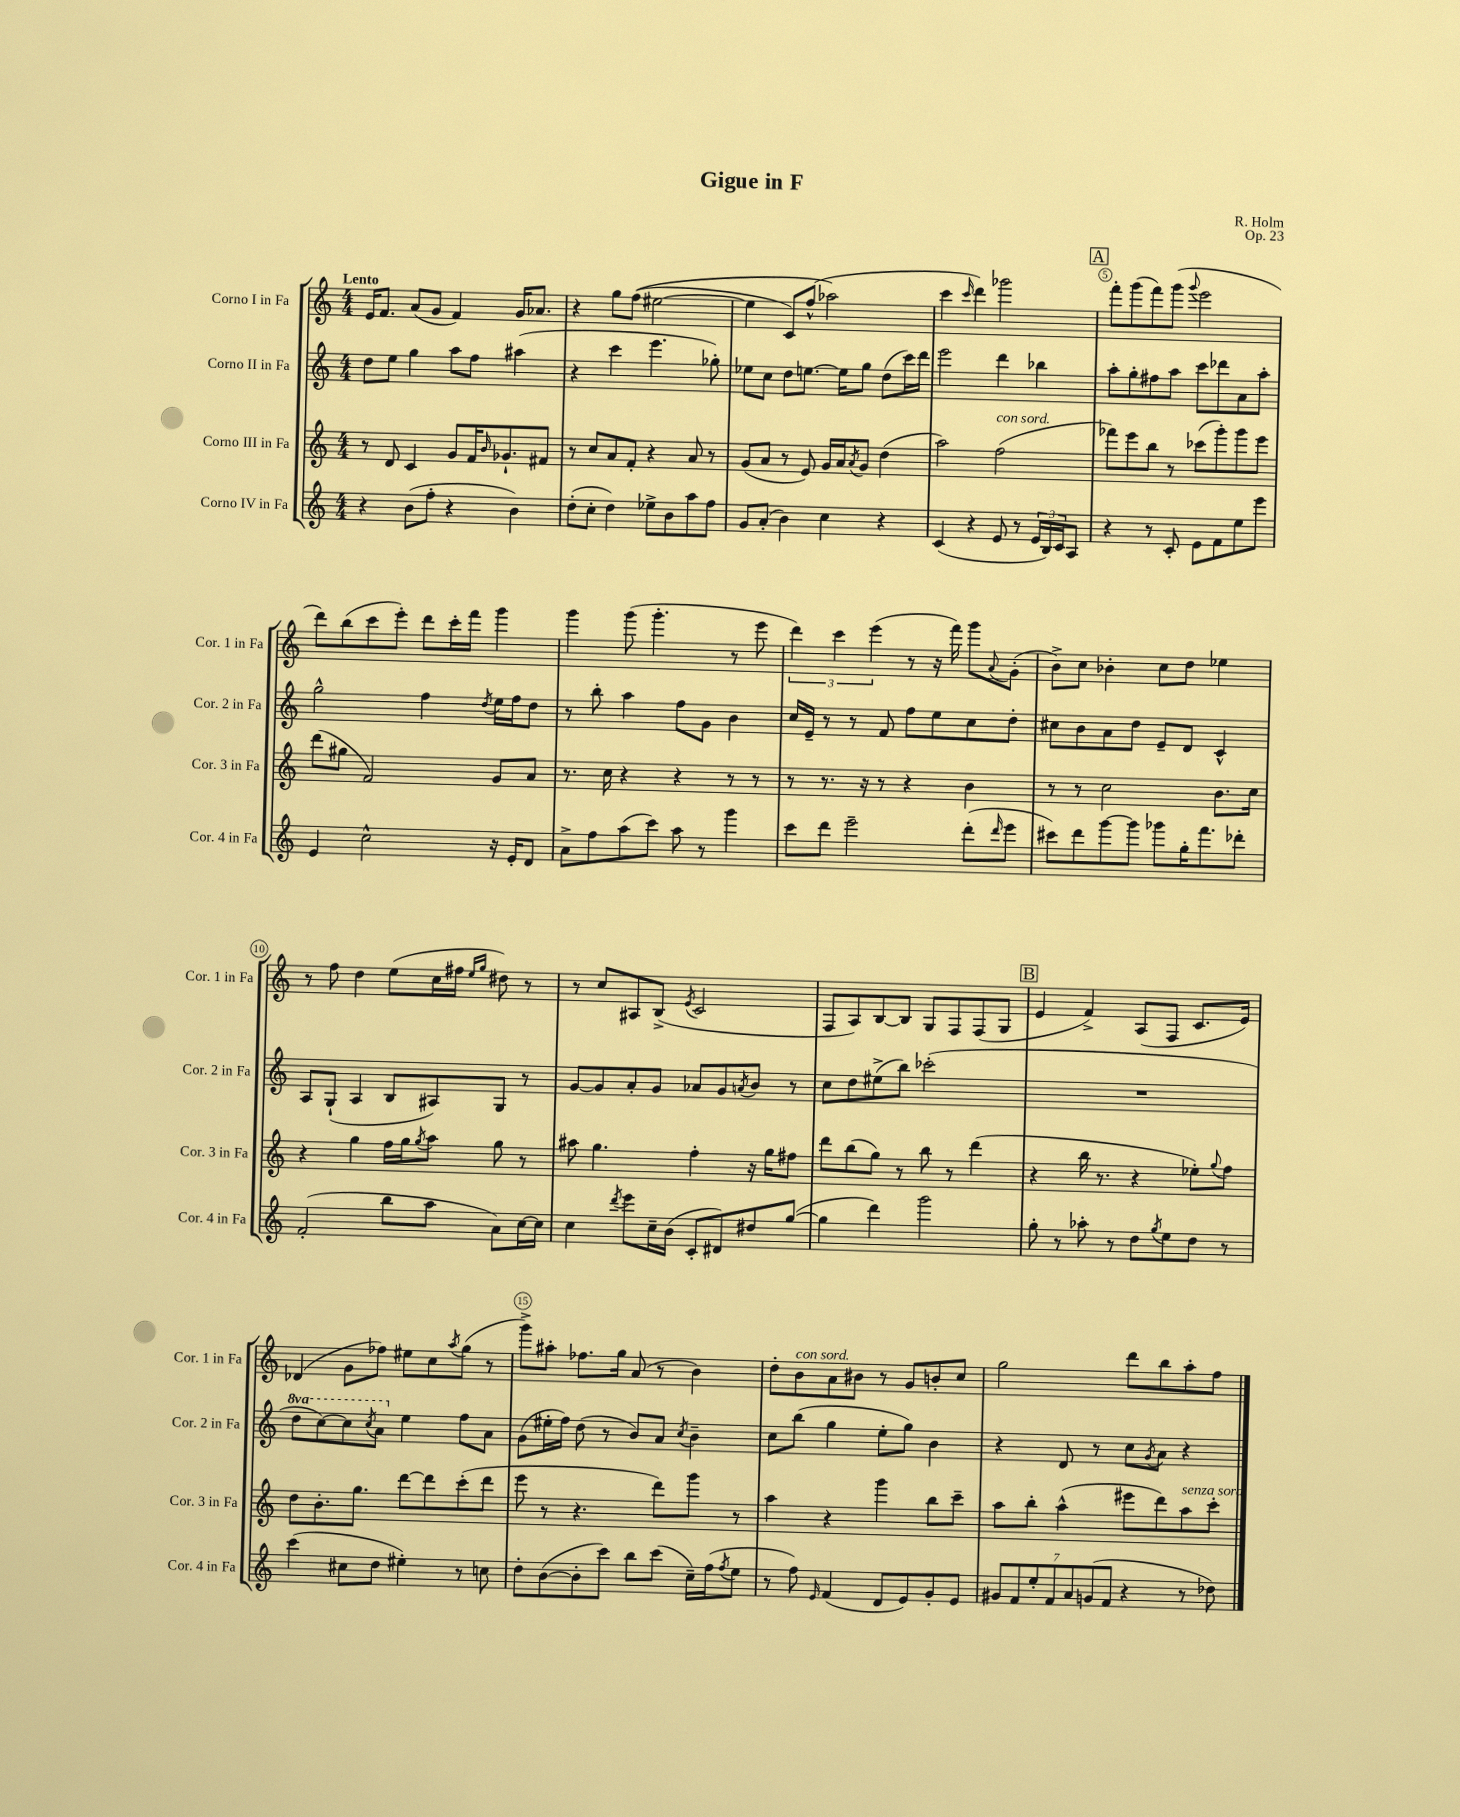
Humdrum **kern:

**kern	**kern	**kern	**kern
*staff4	*staff3	*staff2	*staff1
*clefG2	*clefG2	*clefG2	*clefG2
*k[]	*k[]	*k[]	*k[]
*M4/4	*M4/4	*M4/4	*M4/4
4r	8r	8dd	16e
.	.	.	8.f
.	8d	8ee	.
(8b	4c	4gg	(8a
8ff'	.	.	8g
4r	8g	8aa	4f)
.	16f	8ff	.
.	16qqb	.	.
.	8.g-`	.	.
4b)	.	(4aa#	16g
.	.	.	8.a-
.	8f#	.	.
=	=	=	=
(8dd'	8r	4r	4r
8cc'	8cc	.	.
4dd)	8a	4ccc	8gg
.	8f'	.	&((8ff
8ee-^	4r	4.eee	[2ee#
8b	.	.	.
8aa	8a	.	.
8ff	8r	8gg-')	.
=	=	=	=
8g	(8g	8ee-	4ee#]
(8a'	8a	8cc	.
4b)	8r	8dd	8c)
.	8e)	[8.ee	(8ff^^
4cc	16g	.	2aa-&)
.	16a	16ee]	.
.	8qa	.	.
.	8g	8gg	.
4r	(4dd	(8dd	.
.	.	16ccc)	.
.	.	16ddd	.
=	=	=	=
(4c	2aa)	2eee	4ccc
.	.	.	16qqccc
4r	.	.	4ddd)
8e	(2ff	4ddd	2ggg-
8r	.	.	.
24e	.	4bb-	.
24B)	.	.	.
24c	.	.	.
8A	.	.	.
=	=	=	=
4r	8fff-)	8aa'	8fff'
.	8eee	8gg'	(8ggg
8r	8bb	8ff#	8fff)
8c'	8r	8aa	(8ggg
.	.	.	8qqggg
8e	(8ccc-	8ccc	2eee
8f	8ggg')	8ddd-	.
8ee	8ggg	8a	.
8eee	8eee	8aa'	.
=	=	=	=
4e	(8ddd	2gg^^	8ddd)
.	8gg#	.	(8bb
2cc^^	2f)	.	8ccc
.	.	.	8eee')
.	.	4ff	8ddd
.	.	.	16ccc'
.	.	.	16fff
.	.	8qdd	.
16r	8g	16ee	4ggg
16e'	.	16ff	.
8d	8a	8dd	.
=	=	=	=
8a^	8.r	8r	4ggg
8ff	.	8bb'	.
.	16cc	.	.
(8aa	4r	4aa	(8ggg
8ccc)	.	.	4.ggg'
8aa	4r	8ff	.
8r	.	8g	.
4ggg	8r	4b	8r
.	8r	.	8eee
=	=	=	=
8ccc	8r	16cc	6ddd)
.	.	16e~	.
8ddd	8.r	8r	.
.	.	.	6ccc
2eee~	.	8r	.
.	16r	.	.
.	.	.	(6eee
.	8r	8f	.
.	4r	8ff	8r
.	.	8ee	16r
.	.	.	16fff)
(8ddd'	4b	8cc	8ggg
16qqddd	.	.	8qqa
8eee	.	8dd'	(8g'
=	=	=	=
8ccc#)	8r	8cc#	8b^)
8ddd	8r	8b	8cc
[8ggg	2cc	8a	4b-'
8ggg]	.	8dd	.
8ggg-	.	8e~	8cc
16gg'	.	8d	8dd
8.fff	.	.	.
.	8.b	4c^^	4ee-
8ddd-'	.	.	.
.	16cc	.	.
=	=	=	=
(2f'	4r	8A	8r
.	.	(8G`	8ff
.	4gg	4A	4dd
8bb	16ff	8B	(8ee
.	16gg	.	.
.	8qgg	.	.
8aa	8aa	8A#)	16cc
.	.	.	16ff#
.	.	.	16qqee
.	.	.	16qqgg
8a)	8gg	8G	8dd#)
[16cc	8r	8r	8r
16cc]	.	.	.
=	=	=	=
4cc	8aa#	[8g	8r
.	4.gg	8g]	8cc
8qddd	.	.	.
8eee	.	8a'	8A#
16cc~	.	8g	(8B^
(16b	.	.	.
.	.	.	8qe
8c'	4ff'	8a-	2c
8d#)	.	8g	.
.	.	8qa	.
8dd#	16r	8b	.
.	16gg	.	.
([8gg	8ff#	8r	.
=	=	=	=
4gg]	8ddd	8cc	8F
.	(8bb	8dd	8A)
4ddd)	8gg)	(8ee#^	[8B
.	8r	8bb)	8B]
2ggg	8bb	(2ccc-'	8G
.	8r	.	8F
.	(4ddd	.	(8F
.	.	.	8G
=	=	=	=
8gg'	4r	1r	4e
8r	.	.	.
8aa-'	16bb	.	4f^)
.	8.r	.	.
8r	.	.	.
8dd	4r	.	(8A
8qgg	.	.	.
8ee	.	.	8F
8dd	8ee-')	.	8.c
.	8qqgg	.	.
8r	8ff	.	.
.	.	.	16e)
=	=	=	=
(4ccc	8dd	8ddd	(4d-
.	8.b'	[8ccc)	.
8cc#	.	8ccc]	8g
.	8.gg	.	.
.	.	8qccc	.
8dd	.	8aa	8ff-)
4ee#')	[8ddd	4ee	8ee#
.	8ddd]	.	8cc
.	.	.	8qaa
8r	(8ccc'	8ff	(8gg
8cc	8ddd	8a	8r
=	=	=	=
8dd'	8eee	(8g	8ggg^)
([8b	8r	16ee#'	8aa#'
.	.	16ff)	.
8b']	4.r	(8dd	8.ff-
8ccc)	.	8r	.
.	.	.	16gg
8bb	.	8b)	(8a
(8ccc	8ddd)	8a	8r
.	.	8qcc	.
16cc~)	8ggg	4b~	4b)
(16ff	.	.	.
8qff	.	.	.
8ee	8r	.	.
=	=	=	=
8r	4aa	8cc	8dd'
8ff)	.	(8bb	8b
16qqe	.	.	.
(4f	4r	4gg	8a
.	.	.	8b#
8d	4ggg	8ee'	8r
8e)	.	8gg)	8g
8g'	8bb	4b	8b'
8e	8ccc~	.	8cc
=	=	=	=
14g#	8aa	4r	2gg
14f	.	.	.
.	8bb'	.	.
14ee'	.	.	.
14f	.	.	.
.	(4aa^^	8d	.
14a	.	.	.
(14g	.	.	.
.	.	8r	.
14f	.	.	.
4r	8eee#	8cc	8ddd
.	.	8qg	.
.	8ddd)	8a	8bb
8r	8aa	4r	8aa'
8dd-)	8ccc'	.	8ff
==	==	==	==
*-	*-	*-	*-
